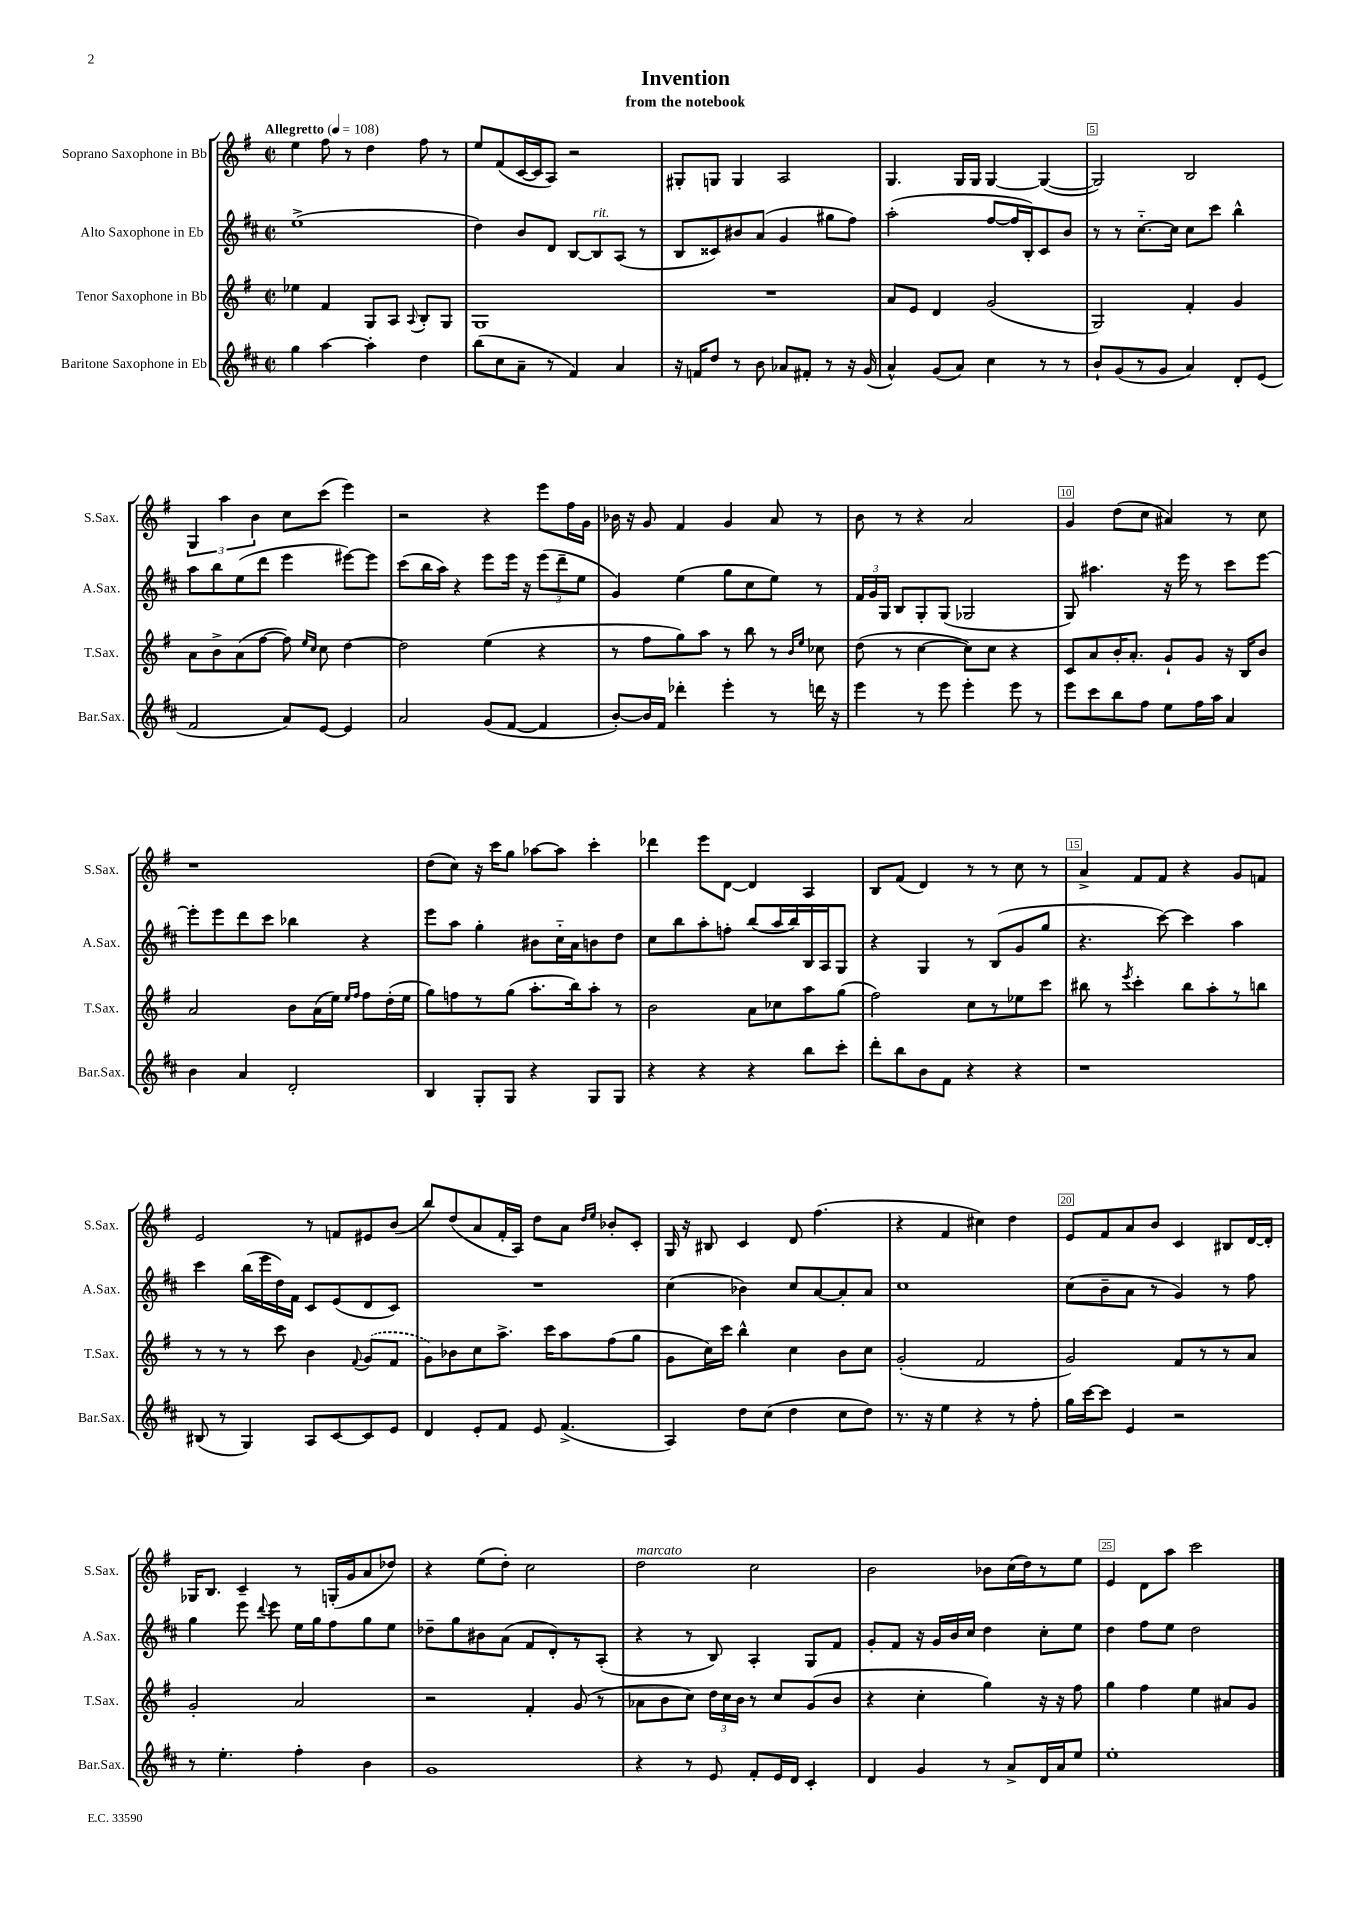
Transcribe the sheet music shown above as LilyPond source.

\header { title = "Invention" subtitle = "from the notebook" }
<<
\new StaffGroup <<
\new Staff = "s0" \with { instrumentName = "Soprano Saxophone in Bb" shortInstrumentName = "S.Sax." } {
    \clef treble \key g \major \defaultTimeSignature \time 2/2 \tempo "Allegretto" 4 = 108
    \autoBeamOff e''4 fis''8 r8 d''4 fis''8 r8 |
    e''8[ fis'8( c'16~ c'16 a8]) r2 |
    gis8[-. g8] g4 a2 |
    g4. g16[ g16] g4~ g4~( |
    g2) b2 |
    \tuplet 3/2 { g4 a''4 b'4 } c''8[ c'''8]( e'''4) |
    r2 r4 e'''8[ fis''16 g'16] |
    bes'16 r16 g'8 fis'4 g'4 a'8 r8 |
    b'8 r8 r4 a'2 |
    g'4 d''8[( c''8] ais'4) r8 c''8 |
    r1 |
    d''8[( c''8]) r16 c'''16[ g''8] aes''8[~ aes''8] c'''4-. |
    des'''4 e'''8[ d'8]~ d'4 a4 |
    b8[ fis'8]( d'4) r8 r8 c''8 r8 |
    a'4-> fis'8[ fis'8] r4 g'8[ f'8] |
    e'2 r8 f'8[ eis'8 b'8]( |
    b''8[) d''8( a'8 fis'16-. a16]) d''8[ a'8] \grace { d''16[ e''16] } bes'8[-. c'8]-. |
    g16 r16 bis8 c'4 d'8 fis''4.( |
    r4 fis'4 cis''4) d''4 |
    e'8[ fis'8 a'8 b'8] c'4 bis8[ d'16~ d'16]-. |
    ges16[ b8.] c'4-- r8 g16[-.( g'16 a'8 des''8]) |
    r4 e''8[( d''8]-.) c''2 |
    d''2^\markup { \italic "marcato" } c''2 |
    b'2 bes'8[ c''16( d''16) r8 e''8] |
    e'4 d'8[ a''8] c'''2 \bar "|." |
}
\new Staff = "s1" \with { instrumentName = "Alto Saxophone in Eb" shortInstrumentName = "A.Sax." } {
    \clef treble \key d \major \defaultTimeSignature \time 2/2
    \autoBeamOff e''1->( |
    d''4) b'8[ d'8] b8[~ b8^\markup { \italic "rit." } a8]( r8 |
    b8[ cisis'8) bis'8 a'8]( g'4 gis''8[ fis''8]) |
    a''2-.( fis''8[~ fis''16 b16-.) cis'8 b'8] |
    r8 r8 cis''8.[~-_ cis''16] cis''8[ cis'''8] b''4-^ |
    a''8[ b''8 e''8( d'''8] e'''4 eis'''8[~) eis'''8] |
    cis'''8[( b''16 a''16]) r4 e'''8[ e'''16] r16 \tuplet 3/2 { e'''8[( d'''8-- e''8] } |
    g'4) e''4( g''8[ cis''8 e''8]) r8 |
    \tuplet 3/2 { fis'16[ g'16 g16] } b8[ g8-. g8]( ges2 |
    g8) ais''4. r16 e'''16 r8 cis'''8[ e'''8]~ |
    e'''8[-. e'''8 d'''8 cis'''8] bes''4 r4 |
    e'''8[ a''8] g''4-. bis'8[ cis''16-_ a'16 b'8 d''8] |
    cis''8[ b''8 a''8-. f''8]-. b''8[( a''16 b''16) b16 a16 g8] |
    r4 g4 r8 b8[( g'8 g''8] |
    r4. cis'''8~) cis'''4 a''4 |
    cis'''4 b''16[( e'''16 d''16) fis'16] cis'8[ e'8( d'8 cis'8]) |
    R1 |
    cis''4( bes'4) cis''8[ a'8~ a'8-. a'8] |
    cis''1 |
    cis''8[( b'8-- a'8] r8 g'4) r8 fis''8 |
    g''4 e'''8 \appoggiatura { d'''8 } e'''8 e''16[ g''16 fis''8 g''8 e''8] |
    des''8[-- g''8 bis'8 a'8]( fis'8[ d'8-.) r8 a8]-.( |
    r4 r8 b8) a4-. g8[ fis'8] |
    g'8[-. fis'8] r16 g'16[ b'16 cis''16] d''4 cis''8[-. e''8] |
    d''4 fis''8[ e''8] d''2 \bar "|." |
}
\new Staff = "s2" \with { instrumentName = "Tenor Saxophone in Bb" shortInstrumentName = "T.Sax." } {
    \clef treble \key g \major \defaultTimeSignature \time 2/2
    \autoBeamOff ees''4 fis'4 g8[ a8] \appoggiatura { a8 } b8[-. g8] |
    g1 |
    R1 |
    a'8[ e'8] d'4 g'2( |
    g2) fis'4-. g'4 |
    a'8[ b'8-> a'8( fis''8]~ fis''8) \grace { e''16[ c''16] } c''8 d''4~ |
    d''2 e''4( r4 |
    r8 fis''8[ g''8) a''8] r8 b''8 r8 \grace { b'16[ e''16] } ces''8 |
    d''8( r8 c''4~ c''8[) c''8] r4 |
    c'8[ a'8 b'16-. a'8.]-. g'8[-! g'8] r16 b16[ b'8] |
    a'2 b'8[ a'16( e''16]) \grace { e''16[ fis''16] } fis''8[ d''16-.( e''16] |
    g''8[) f''8 r8 g''8]( a''8.[-. b''16) a''8]-. r8 |
    b'2 a'8[ ces''8 a''8 g''8]( |
    fis''2) c''8[ r8 ees''8 c'''8] |
    bis''8 r8 \acciaccatura { e'''8 } c'''4-. bis''8[ a''8-. r8 b''8] |
    r8 r8 r8 c'''8 b'4 \appoggiatura { fis'8 } \once \slurDashed g'8[( fis'8] |
    g'8[) bes'8 c''8 a''8.]-> c'''16[ a''8 fis''8( g''8] |
    g'8[ c''16) c'''16] b''4-^ c''4 b'8[ c''8] |
    g'2-.( fis'2 |
    g'2) fis'8[ r8 r8 a'8] |
    g'2-. a'2 |
    r2 fis'4-. g'8( r8 |
    aes'8[ b'8 c''8]) \tuplet 3/2 { d''16[ c''16 b'16] } r8 c''8[ g'8( b'8] |
    r4 c''4-. g''4) r16 r16 fis''8 |
    g''4 fis''4 e''4 ais'8[ g'8] \bar "|." |
}
\new Staff = "s3" \with { instrumentName = "Baritone Saxophone in Eb" shortInstrumentName = "Bar.Sax." } {
    \clef treble \key d \major \defaultTimeSignature \time 2/2
    \autoBeamOff g''4 a''4~ a''4-. d''4 |
    b''8[( cis''8 a'8]-- r8 fis'4) a'4 |
    r16 f'16[ d''8] r8 b'8 aes'8[ fis'8]-. r8 r16 g'16( |
    a'4-^) g'8[( a'8]) cis''4 r8 r8 |
    b'8[-! g'8( r8 g'8] a'4) d'8[-. e'8]( |
    fis'2 a'8[) e'8]~ e'4 |
    a'2 g'8[( fis'8]~ fis'4 |
    b'8[~-.) b'16 fis'16] des'''4-. e'''4-. r8 d'''16 r16 |
    e'''4 r8 e'''8 e'''4-. e'''8 r8 |
    e'''8[ cis'''8 b''8 fis''8] e''8[ fis''16 a''16] a'4 |
    b'4 a'4 d'2-. |
    b4 g8[-. g8] r4 g8[ g8] |
    r4 r4 r4 b''8[ cis'''8]-. |
    d'''8[-. b''8 b'8 fis'8] r4 r4 |
    r1 |
    bis8( r8 g4) a8[ cis'8~ cis'8 e'8] |
    d'4 e'8[-. fis'8] e'8 fis'4.->( |
    a4) d''8[ cis''8]( d''4 cis''8[ d''8]) |
    r8. r16 e''4 r4 r8 fis''8-. |
    g''16[ cis'''16~ cis'''8] e'4 r2 |
    r8 e''4.-. fis''4-. b'4 |
    g'1 |
    r4 r8 e'8 fis'8[-. e'16 d'16] cis'4-. |
    d'4 g'4 r8 a'8[-> d'16 a'16 e''8] |
    e''1-. \bar "|." |
}
>>
>>
\layout { \context { \Score \override BarNumber.break-visibility = ##(#f #t #t) barNumberVisibility = #(every-nth-bar-number-visible 5) \override BarNumber.stencil = #(make-stencil-boxer 0.1 0.3 ly:text-interface::print) } }
